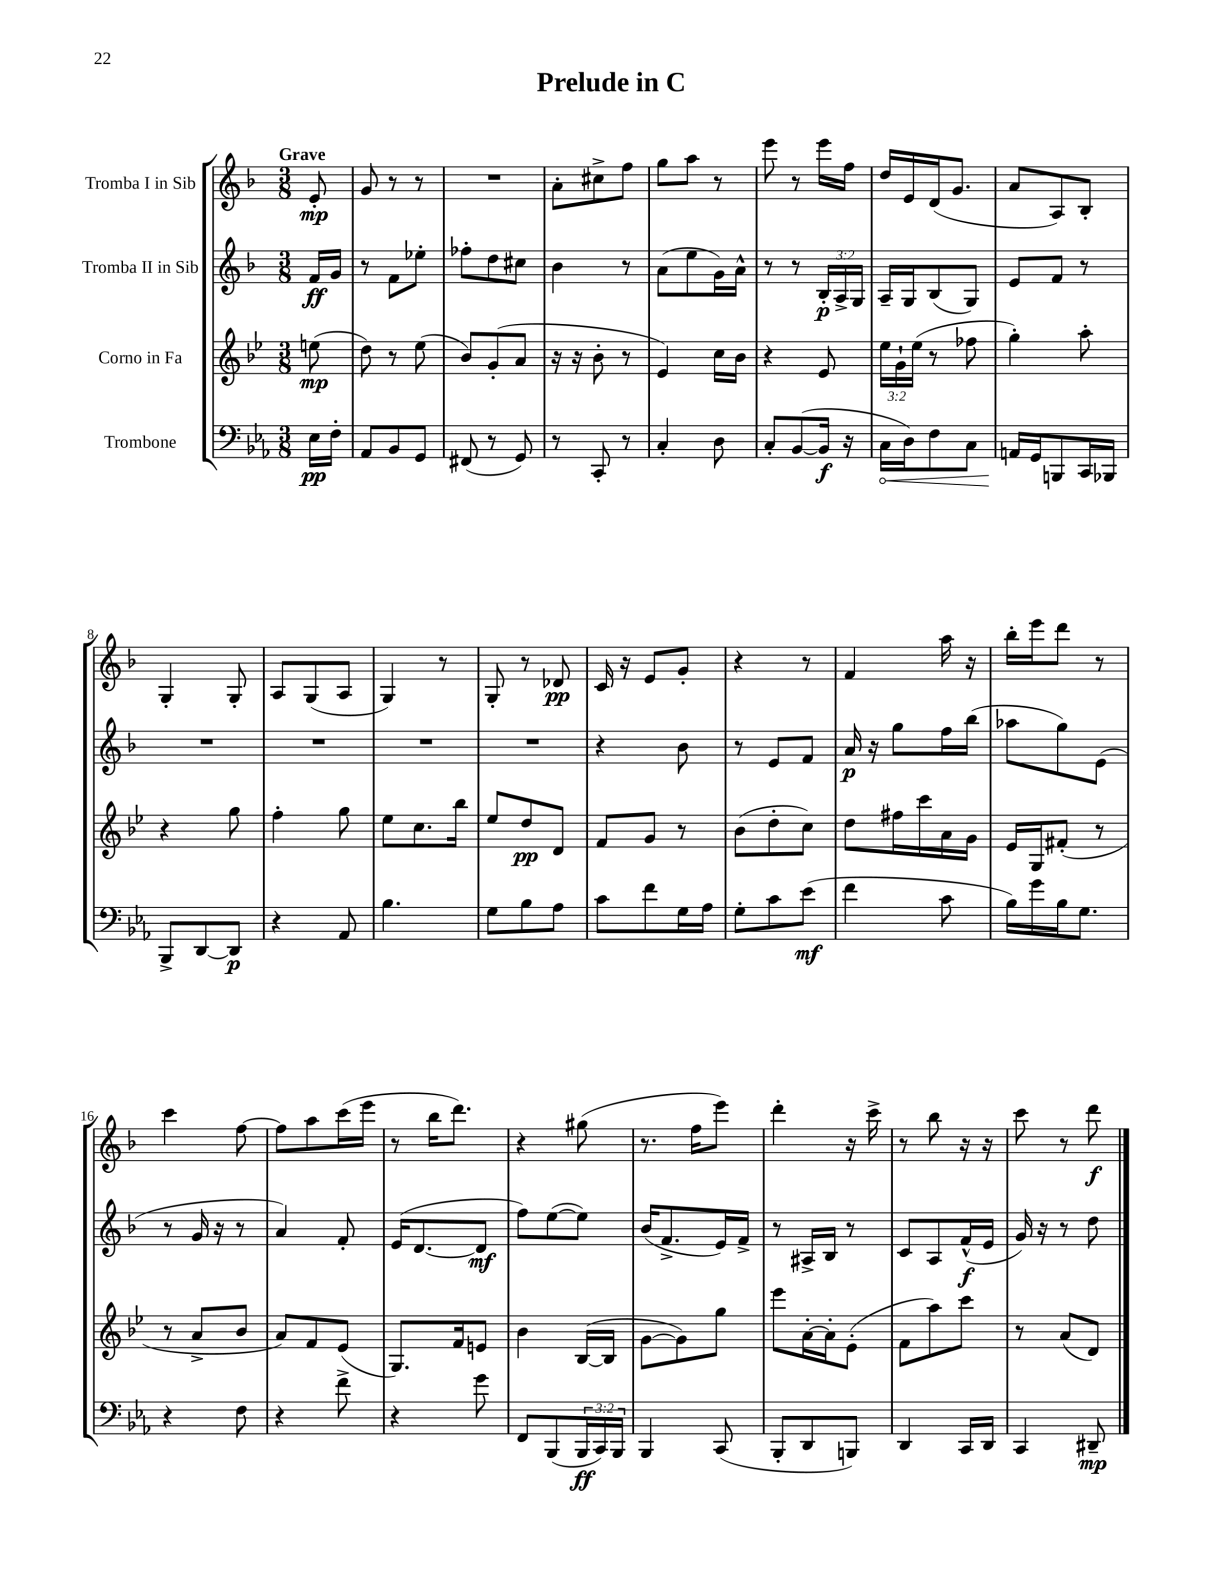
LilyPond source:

\header { title = "Prelude in C" }
<<
\new StaffGroup <<
\new Staff = "s0" \with { instrumentName = "Tromba I in Sib" } {
    \clef treble \key f \major \numericTimeSignature \time 3/8 \partial 8 \tempo "Grave"
    e'8-.\mp |
    g'8 r8 r8 |
    R4. |
    a'8-. cis''8-> f''8 |
    g''8 a''8 r8 |
    e'''8 r8 e'''16 f''16 |
    d''16 e'16 d'16( g'8. |
    a'8 a8) bes8-. |
    g4-. g8-. |
    a8 g8( a8 |
    g4) r8 |
    g8-. r8 des'8\pp |
    c'16 r16 e'8 g'8-. |
    r4 r8 |
    f'4 a''16 r16 |
    bes''16-. e'''16 d'''8 r8 |
    c'''4 f''8~ |
    f''8 a''8 c'''16( e'''16 |
    r8 bes''16 d'''8.) |
    r4 gis''8( |
    r8. f''16 e'''8) |
    d'''4-. r16 c'''16-> |
    r8 bes''8 r16 r16 |
    c'''8 r8 d'''8\f \bar "|." |
}
\new Staff = "s1" \with { instrumentName = "Tromba II in Sib" } {
    \clef treble \key f \major \numericTimeSignature \time 3/8 \override Staff.TupletNumber.text = #tuplet-number::calc-fraction-text \partial 8
    f'16\ff g'16 |
    r8 f'8 ees''8-. |
    fes''8-. d''8 cis''8 |
    bes'4 r8 |
    a'8( e''8 g'16) a'16-^ |
    r8 r8 \tuplet 3/2 { bes16-.\p a16-> g16 } |
    a16-- g16 bes8( g8) |
    e'8 f'8 r8 |
    R4. |
    R4. |
    R4. |
    R4. |
    r4 bes'8 |
    r8 e'8 f'8 |
    a'16\p r16 g''8 f''16 bes''16( |
    aes''8 g''8) e'8( |
    r8 g'16 r16 r8 |
    a'4) f'8-. |
    e'16( d'8.~ d'8\mf |
    f''8) e''8~( e''8) |
    bes'16( f'8.-> e'16) f'16-> |
    r8 ais16-> bes16 r8 |
    c'8 a8 f'16-^\f( e'16 |
    g'16) r16 r8 d''8 \bar "|." |
}
\new Staff = "s2" \with { instrumentName = "Corno in Fa" } {
    \clef treble \key bes \major \numericTimeSignature \time 3/8 \override Staff.TupletNumber.text = #tuplet-number::calc-fraction-text \partial 8
    e''8\mp( |
    d''8) r8 ees''8( |
    bes'8) g'8-.( a'8 |
    r16 r16 bes'8-. r8 |
    ees'4) c''16 bes'16 |
    r4 ees'8 |
    \tuplet 3/2 { ees''16 g'16-! ees''16( } r8 fes''8 |
    g''4-.) a''8-. |
    r4 g''8 |
    f''4-. g''8 |
    ees''8 c''8. bes''16 |
    ees''8 d''8\pp d'8 |
    f'8 g'8 r8 |
    bes'8( d''8-. c''8) |
    d''8 fis''16 c'''16 a'16 g'16 |
    ees'16 g16 fis'8-.( r8 |
    r8 a'8-> bes'8 |
    a'8) f'8 ees'8( |
    g8.) f'16 e'8 |
    bes'4 bes16~( bes16 |
    g'8~ g'8) g''8 |
    ees'''8 a'16~-. a'16-. ees'8-.( |
    f'8 a''8) c'''8 |
    r8 a'8( d'8) \bar "|." |
}
\new Staff = "s3" \with { instrumentName = "Trombone" } {
    \clef bass \key ees \major \numericTimeSignature \time 3/8 \override Staff.TupletNumber.text = #tuplet-number::calc-fraction-text \partial 8
    ees16\pp f16-. |
    aes,8 bes,8 g,8 |
    fis,8( r8 g,8) |
    r8 c,8-. r8 |
    c4-. d8 |
    c8-. bes,8~( bes,16\f r16 |
    \once \override Hairpin.circled-tip = ##t c16\< d16) f8 c8 |
    a,16\! g,16 b,,8 c,16 bes,,16 |
    bes,,8-> d,8~ d,8\p |
    r4 aes,8 |
    bes4. |
    g8 bes8 aes8 |
    c'8 f'8 g16 aes16 |
    g8-. c'8 ees'8\mf( |
    f'4 c'8 |
    bes16) g'16 bes16 g8. |
    r4 f8 |
    r4 f'8-> |
    r4 g'8 |
    f,8 bes,,8( \tuplet 3/2 { bes,,16\ff c,16) bes,,16 } |
    bes,,4 c,8( |
    bes,,8-. d,8 b,,8) |
    d,4 c,16 d,16 |
    c,4 dis,8--\mp \bar "|." |
}
>>
>>
